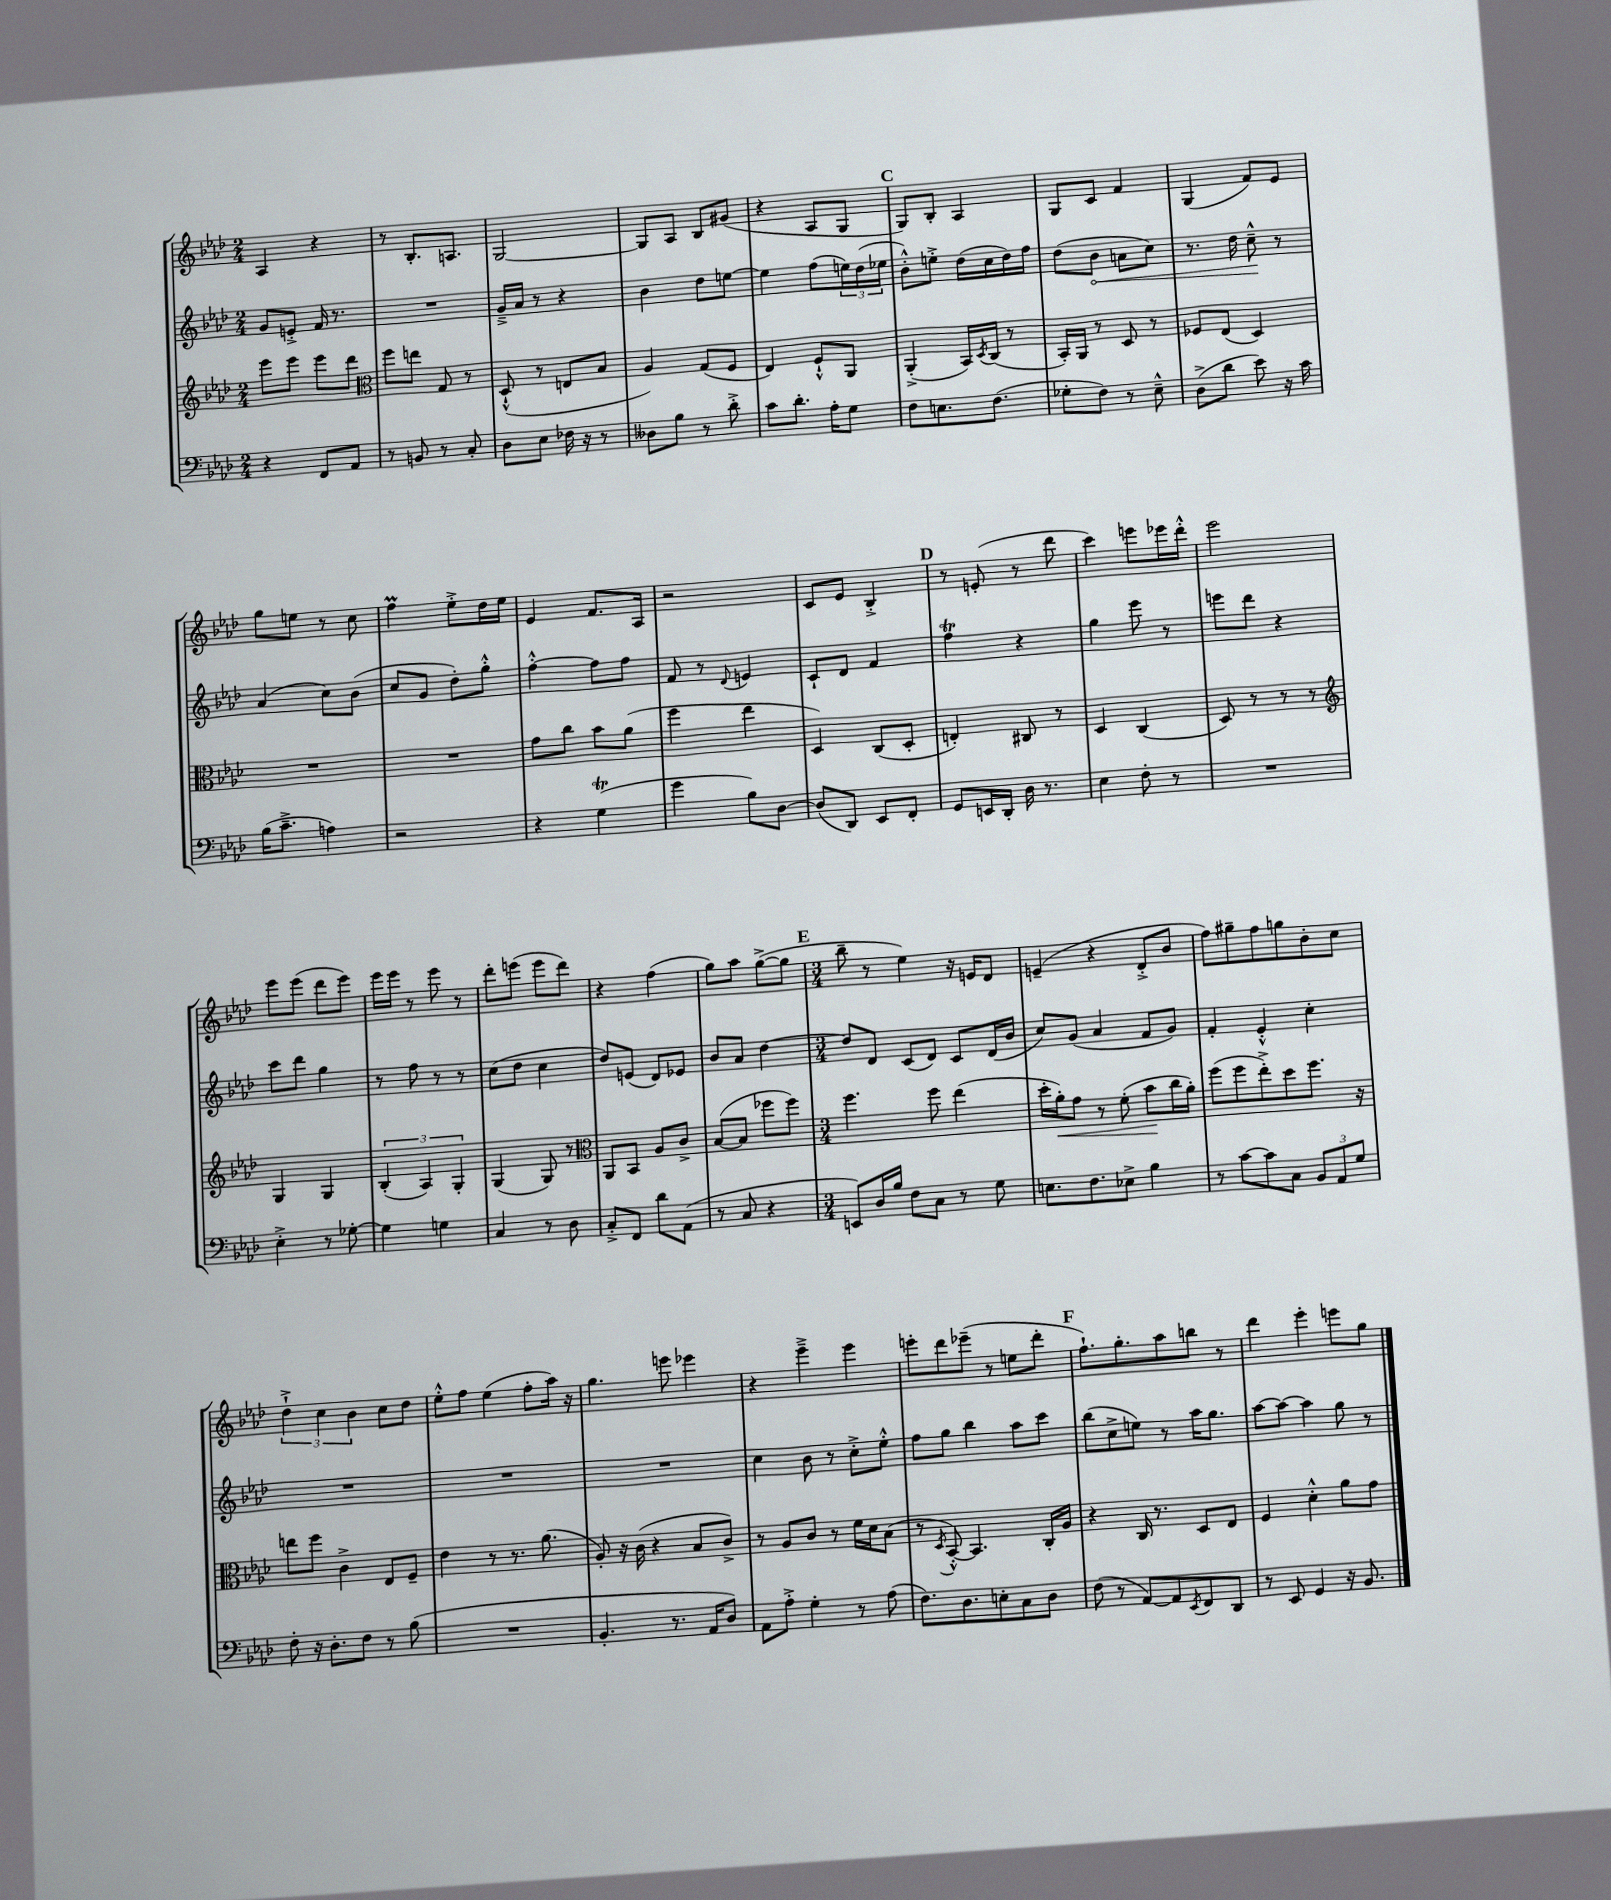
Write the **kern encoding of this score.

**kern	**kern	**dynam	**kern	**dynam	**kern
*part4	*part3	*part3	*part2	*part2	*part1
*staff4	*staff3	*staff3	*staff2	*staff2	*staff1
*clefF4	*clefG2	*	*clefG2	*	*clefG2
*k[b-e-a-d-]	*k[b-e-a-d-]	*	*k[b-e-a-d-]	*	*k[b-e-a-d-]
*M2/4	*M2/4	*	*M2/4	*	*M2/4
=109	=109	=109	=109	=109	=109
4r	8eee-\L	.	8g/L	.	4A-/
.	8eee-\J	.	8en'^/J	.	.
8FF/L	8eee-\L	.	16f/	.	4r
.	.	.	8.r	.	.
8AA-/J	8ddd-\J	.	.	.	.
=110	=110	=110	=110	=110	=110
*	*clefC3	*	*	*	*
8r	8ff\L	.	2r	.	8r
8BBn/	8een\J	.	.	.	8.B-'/L
8r	8G/	.	.	.	.
.	.	.	.	.	8.An/J
8C'/	8r	.	.	.	.
=111	=111	=111	=111	=111	=111
8D-\L	(8D-`^^/	.	16g~^/LL	.	[2G/
.	.	.	16a-/JJ	.	.
8E-\J	8r	.	8r	.	.
16F-X\	8En/L	.	4r	.	.
16r	.	.	.	.	.
8r	8B-/J	.	.	.	.
=112	=112	=112	=112	=112	=112
8D--X\L	4A-/)	.	4b-\	.	8G/L]
8B-\J	.	.	.	.	8A-/J
8r	(8G/L	.	8dd-\L	.	8B-/L
8d-'^\	8F/J	.	[8een\J	.	(8g#X/J
=113	=113	=113	=113	=113	=113
8c\L	4E-/)	.	4ee\]	.	4r
8.d-'\J	.	.	.	.	.
.	8F`^^/L	.	(8ff\L	.	8A-/L
16A-'\KL	.	.	.	.	.
8G\J	8AA-/J	.	24een\L)	.	8G/J
.	.	.	(24dd-\	.	.
.	.	.	24ee-X\JJ	.	.
!!LO:REH:place=s1:t=C
=114	=114	=114	=114	=114	=114
8F\L	(4AA-'^/	.	8b-'^^\L)	.	8G/L)
8.En\	.	.	8een'^\J	.	8B-'/J
.	16BB-/LL)	.	(16dd-\LL	.	4A-/
.	8qD-/	.	.	.	.
(8.F\J	(16C/JJ	.	16cc\	.	.
.	8r	.	16dd-\)	.	.
.	.	.	16ff\JJ	.	.
=115	=115	=115	=115	=115	=115
8G-X'\L	16BB-'/LL)	.	(8dd-\L	.	8G/L
.	16AA-/JJ	.	.	.	.
!	!	!	!	!LO:HP:b	!
8F\J)	8r	.	8b-\J	<	8c/J
8r	8D-/	.	8an\L	.	4f/
8E-~^^\	8r	.	8cc\J)	.	.
=116	=116	=116	=116	=116	=116
(8D-^\L	8F-X/L	.	8.r	.	(4G/
8d-\J	(8E-/J	.	.	.	.
.	.	.	16dd-\	.	.
8e-\)	4D-/)	.	8cc~^^\	.	8f/L)
16r	.	.	8r	[	8e-/J
16c\	.	.	.	.	.
!!LO:LB:g=z
=117	=117	=117	=117	=117	=117
(16B-\KL	2r	.	(4a-/	.	8gg\L
8.c~^\J	.	.	.	.	.
.	.	.	.	.	8een\J
4An\)	.	.	8cc\L)	.	8r
.	.	.	(8b-\J	.	8cc\
=118	=118	=118	=118	=118	=118
2r	2r	.	8cc/L	.	4ffM\
.	.	.	8g/J	.	.
.	.	.	8dd-'\L)	.	8ee-'^\L
.	.	.	8gg'^^\J	.	16dd-\L
.	.	.	.	.	16ee-\JJ
=119	=119	=119	=119	=119	=119
4r	8g\L	.	[4ff'^^\	.	4e-/
.	8cc\J	.	.	.	.
(4Gt\	8b-\L	.	8ff\L]	.	8.f/L
.	(8a-\J	.	8ff\J	.	.
.	.	.	.	.	16A-/Jk
=120	=120	=120	=120	=120	=120
4g\	4ff\	.	8f/	.	2r
.	.	.	8r	.	.
.	.	.	8qqd-/	.	.
8B-\L)	4ee-\	.	4en/	.	.
[8D-\J	.	.	.	.	.
=121	=121	=121	=121	=121	=121
(8D-/L]	4D-/)	.	8c`/L	.	8c/L
8DD-/J)	.	.	8d-/J	.	8e-/J
8EE-/L	(8C/L	.	4f/	.	4B-'^/
8FF'/J	8D-'/J	.	.	.	.
!!LO:REH:place=s1:t=D
=122	=122	=122	=122	=122	=122
8GG/L	4En'/)	.	4ffT\	.	8r
16EEn/L	.	.	.	.	(8en'/
16DD-'/JJ	.	.	.	.	.
16D-\	8C#X/	.	4r	.	8r
8.r	.	.	.	.	.
.	8r	.	.	.	8ddd-\
=123	=123	=123	=123	=123	=123
4E-\	4D-/	.	4gg\	.	4ccc\)
8F'\	(4C/	.	8eee-\	.	8eeen\L
8r	.	.	8r	.	16eee-X\L
.	.	.	.	.	16ddd-'^^\JJ
=124	=124	=124	=124	=124	=124
2r	8D-/)	.	8eeen\L	.	2eee-\
.	8r	.	8ddd-\J	.	.
.	8r	.	4r	.	.
.	8r	.	.	.	.
!!LO:LB:g=z
=125	=125	=125	=125	=125	=125
*	*clefG2	*	*	*	*
4E-'^\	4G/	.	8ccc\L	.	8eee-\L
.	.	.	8ddd-\J	.	(8eee-\J
8r	4G/	.	4gg\	.	8ddd-\L
[8G-X'\	.	.	.	.	8eee-\J)
=126	=126	=126	=126	=126	=126
4G-\]	(6B-'/	.	8r	.	16eee-\LL
.	.	.	.	.	16eee-\JJ
.	.	.	8ff\	.	8r
.	6A-/)	.	.	.	.
4Gn\	.	.	8r	.	8eee-\
.	6G'/	.	.	.	.
.	.	.	8r	.	8r
=127	=127	=127	=127	=127	=127
4C/	(4G/	.	(8cc\L	.	8ddd-'\L
.	.	.	8dd-\J	.	(8eeen\J
8r	8G/)	.	4cc\	.	8eee\L
8D-\	8r	.	.	.	8ddd-\J)
=128	=128	=128	=128	=128	=128
*	*clefC3	*	*	*	*
8C'^/L	8AA-/L	.	8dd-/L)	.	4r
8FF/J	8BB-/J	.	(8en/J	.	.
8d-\L	8A-/L	.	8d-/L)	.	(4ff\
(8AA-\J	8c^/J	.	8e-X/J	.	.
=129	=129	=129	=129	=129	=129
8r	([8B-/L	.	8b-/L	.	8gg\L)
8C/	8B-/J]	.	8a-/J	.	8aa-\J
4r	8ff-X\L	.	[4dd-\	.	([8gg^\L
.	8ff-\J)	.	.	.	8gg\J]
!!LO:REH:place=s1:t=E
=130	=130	=130	=130	=130	=130
*M3/4	*M3/4	*	*M3/4	*	*M3/4
8EEn/L)	4.ff\	.	8dd-/L]	.	8bb-~\
16D-/L	.	.	8d-/J	.	8r
16B-/JJ	.	.	.	.	.
8F\L	.	.	(8c/L	.	4ee-\)
8C\J	8ff\	.	8d-/J)	.	.
8r	(4ee-\	.	8c/L	.	16r
.	.	.	.	.	16en/KL
8G\	.	.	(16d-/L	.	8d-/J
.	.	.	16b-/JJ	.	.
=131	=131	=131	=131	=131	=131
8.En\L	16dd-'\LL	.	8cc/L)	.	(4en~/
!	!	!LO:HP:b	!	!	!
.	16a-'\J)	<	.	.	.
.	8g\J	.	(8g/J	.	.
8.F\	.	.	.	.	.
.	8r	.	4a-/	.	4r
8E-X^\J	(8f'\	.	.	.	.
4B-\	8b-\L	.	8f/L	.	8d-'^/L
.	16cc\L	[	8g/J)	.	8b-/J
.	16a-'\JJ)	.	.	.	.
=132	=132	=132	=132	=132	=132
8r	(8ff\L	.	4f'/	.	8ff\L)
[8c\L	8ff\	.	.	.	8gg#X~\
8c\]	8ee-'^\)	.	4e-'^^/	.	8ff\
8C\J	8dd-\	.	.	.	8ggn\
12BB-/L	8.ff\J	.	4cc'\	.	8b-'\
12AA-/	.	.	.	.	.
.	.	.	.	.	8cc\J
12G/J	.	.	.	.	.
.	16r	.	.	.	.
!!LO:LB:g=z
=133	=133	=133	=133	=133	=133
8F'\	8een\L	.	2.r	.	6dd-`^\
16r	8ff\J	.	.	.	.
.	.	.	.	.	6cc\
8.D-'\L	.	.	.	.	.
.	4c^\	.	.	.	.
.	.	.	.	.	6b-\
8F\J	.	.	.	.	.
8r	8E-/L	.	.	.	8cc\L
(8B-\	8F~/J	.	.	.	8dd-\J
=134	=134	=134	=134	=134	=134
2.r	4e-\	.	2.r	.	8ee-'^^\L
.	.	.	.	.	8ff\J
.	8r	.	.	.	(4ee-\
.	8.r	.	.	.	.
.	.	.	.	.	8ff'\L
.	(8.a-\	.	.	.	.
.	.	.	.	.	16aa-\Jk)
.	.	.	.	.	16r
=135	=135	=135	=135	=135	=135
4.BB-'/	8A-'/)	.	2.r	.	4.gg\
.	16r	.	.	.	.
.	(16c\	.	.	.	.
.	4r	.	.	.	.
8.r	.	.	.	.	8eeen\
.	8B-/L	.	.	.	4eee-X\
16AA-/KL	.	.	.	.	.
8D-/J)	8c^/J)	.	.	.	.
=136	=136	=136	=136	=136	=136
8AA-\L	8r	.	4cc\	.	4r
8A-'^\J	8A-/L	.	.	.	.
4G'\	8c/J	.	8b-\	.	4eee-~^\
.	8r	.	8r	.	.
8r	16f\LL	.	8cc'^\L	.	4eee-\
.	16d-\J	.	.	.	.
(8A-\	(8B-\J	.	8ee-'^^\J	.	.
=137	=137	=137	=137	=137	=137
8.F\L)	8r	.	8ff\L	.	8eeen'\L
.	8qD-/	.	.	.	.
.	[8BB-'^^/)	.	8gg\J	.	8ddd-\
8.D-\	.	.	.	.	.
.	4.BB-/]	.	4bb-\	.	(8eee-X~\J
8En'\	.	.	.	.	8r
8C\	.	.	8aa-\L	.	8een\L
8D-\J	16C'/LL	.	8ccc\J	.	8ddd-'\J
.	16A-/JJ	.	.	.	.
!!LO:REH:place=s1:t=F
=138	=138	=138	=138	=138	=138
(8F\	4r	.	(8bb-\L	.	8.ff`\L)
8r	.	.	8cc^\	.	.
.	.	.	.	.	8.gg'\
[8AA-/L)	16C/	.	8een\J)	.	.
.	8.r	.	.	.	.
8AA-/]	.	.	8r	.	8aa-\
8qEE-/	.	.	.	.	.
8FF/	8D-/L	.	16aa-\KL	.	8bbn\J
.	.	.	8.gg\J	.	.
8DD-/J	8E-/J	.	.	.	8r
=139	=139	=139	=139	=139	=139
8r	4F/	.	[8aa-\L	.	4ddd-\
8EE-/	.	.	8aa-\J_	.	.
4GG/	4d-'^^\	.	4aa-\]	.	4eee-'\
16r	8a-\L	.	8gg\	.	8eeen\L
8.BB-/	.	.	.	.	.
.	8g\J	.	8r	.	8gg\J
==	==	==	==	==	==
*-	*-	*-	*-	*-	*-
